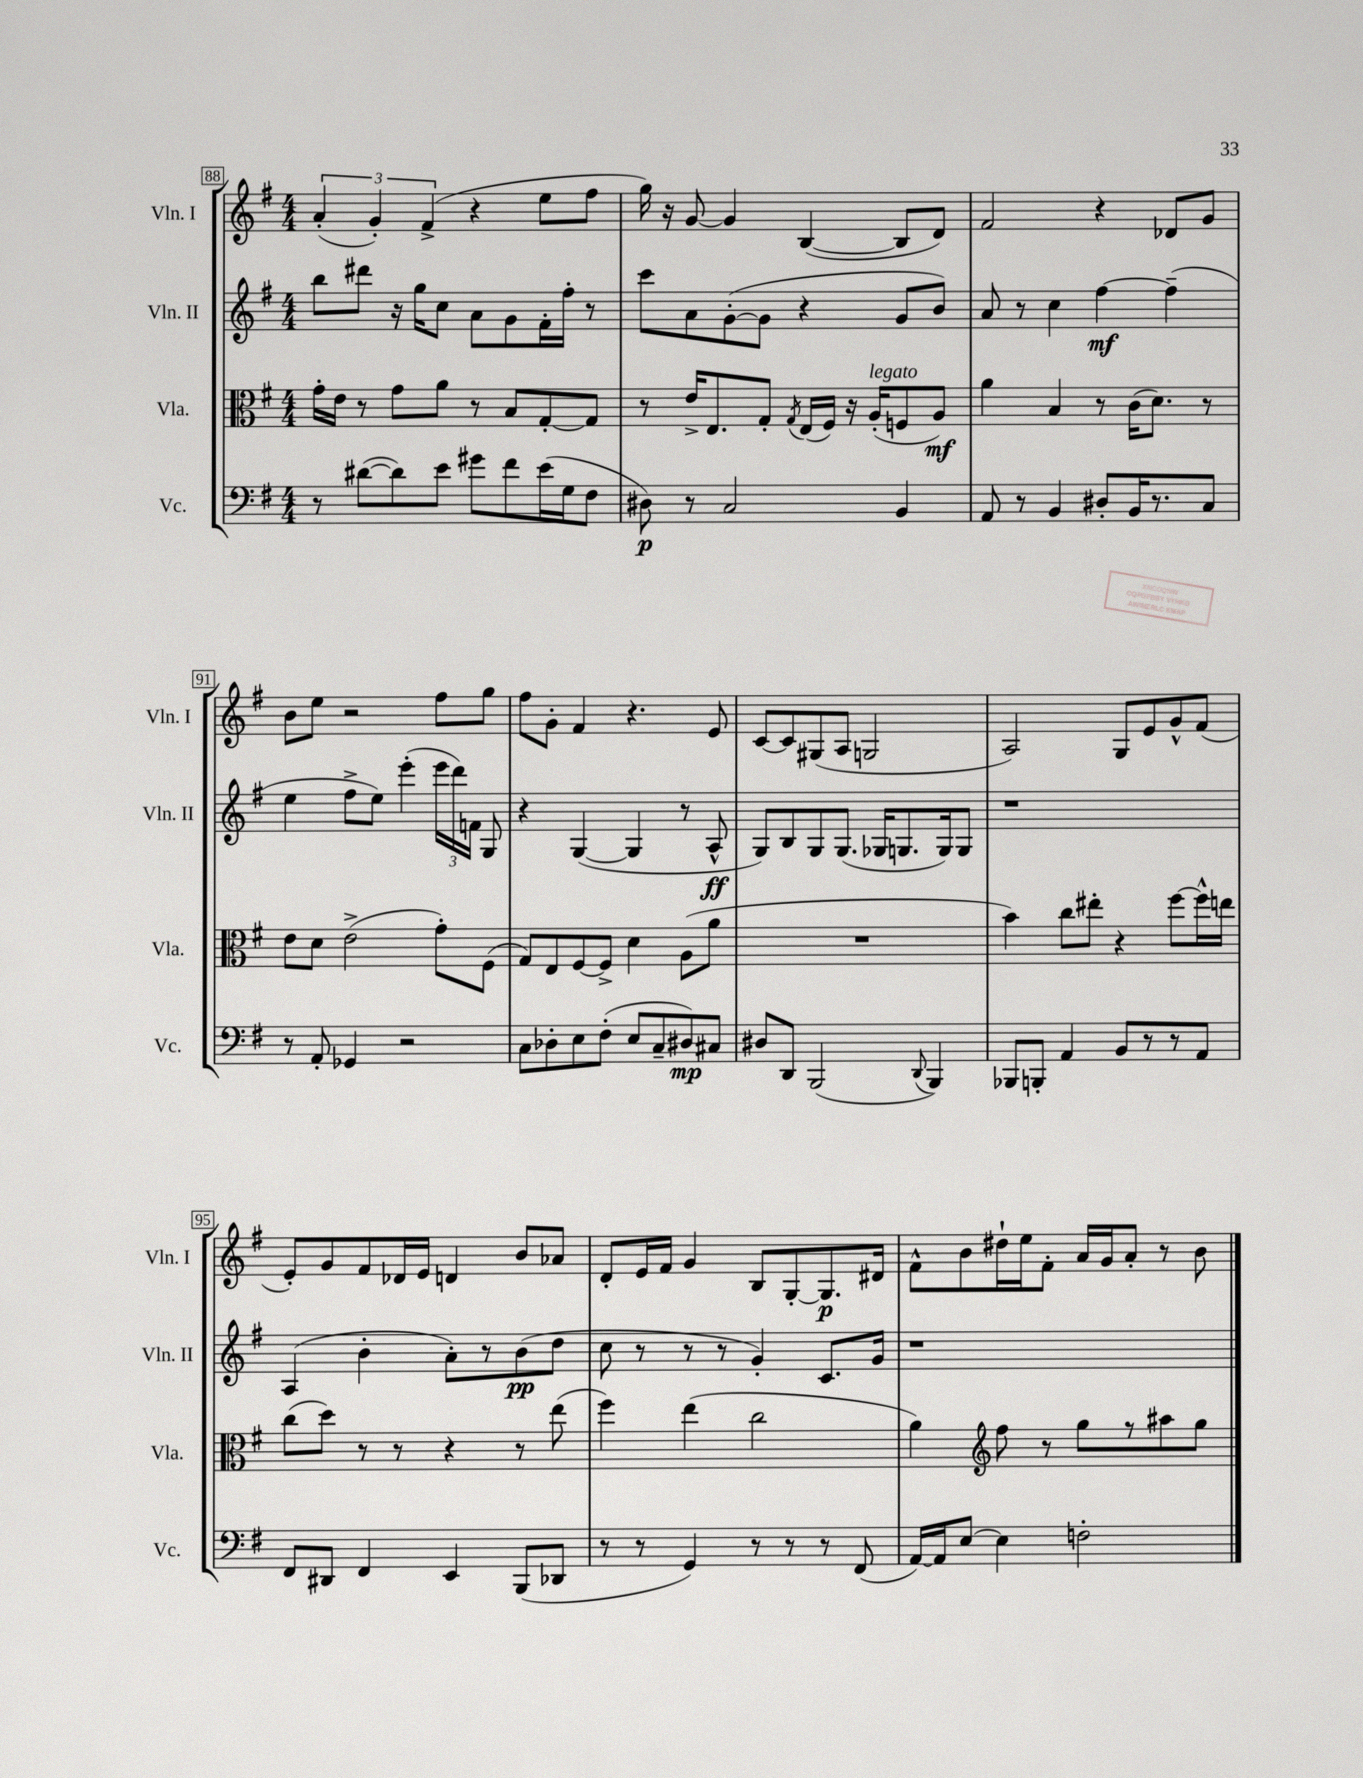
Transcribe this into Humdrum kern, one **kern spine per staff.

**kern	**kern	**kern	**kern
*staff4	*staff3	*staff2	*staff1
*clefF4	*clefC3	*clefG2	*clefG2
*k[f#]	*k[f#]	*k[f#]	*k[f#]
*M4/4	*M4/4	*M4/4	*M4/4
8r	16g'	8bb	(6a'
.	16e	.	.
([8d#	8r	8ddd#	.
.	.	.	6g')
8d#])	8g	16r	.
.	.	16gg	.
.	.	.	(6f#^
8e	8a	8cc	.
8g#	8r	8a	4r
8f#	8B	8g	.
(16e	[8G'	16f#'	8ee
16G	.	16ff#'	.
8F#	8G]	8r	8ff#
=	=	=	=
8D#)	8r	8ccc	16gg)
.	.	.	16r
8r	16e^	8a	[8g
.	8.E	.	.
2C	.	([8g'	4g]
.	8G'	8g]	.
.	8qG	.	.
.	(16E	4r	([4B
.	16F#)	.	.
.	16r	.	.
.	(16A'	.	.
4BB	8F	8g	8B]
.	8A)	8b)	8d)
=	=	=	=
8AA	4a	8a	2f#
8r	.	8r	.
4BB	4B	4cc	.
8D#'	8r	[4ff#	4r
16BB	(16c	.	.
8.r	8.d)	.	.
.	.	(4ff#~]	8d-
8C	8r	.	8g
=	=	=	=
8r	8e	4ee	8b
8AA'	8d	.	8ee
4GG-	(2e^	8ff#^	2r
.	.	8ee)	.
2r	.	(4eee'	.
.	8g')	24eee	8ff#
.	.	24ddd)	.
.	.	24f	.
.	(8F#	8G	8gg
=	=	=	=
8C	8G)	4r	8ff#
8D-'	8E	.	8g'
8E	[8F#	([4G	4f#
(8F#'	8F#^]	.	.
8E	4d	4G]	4.r
8C~	.	.	.
8D#)	(8A	8r	.
8C#	8a	8A^^	8e
=	=	=	=
8D#	1r	8G)	[8c
8DD	.	8B	8c]
(2BBB	.	8G	(8G#
.	.	(8.G	8A
.	.	.	2G
.	.	16G-	.
.	.	8.G	.
8qqDD	.	.	.
4BBB)	.	.	.
.	.	16G)	.
.	.	8G	.
=	=	=	=
8BBB-	4b)	1r	2A)
8BBB'	.	.	.
4AA	8cc	.	.
.	8ee#'	.	.
8BB	4r	.	8G
8r	.	.	8e
8r	[8ff#	.	8g^^
8AA	16ff#^^]	.	(8f#
.	16ee	.	.
=	=	=	=
8FF#	(8cc	(4A	8e')
8DD#	8dd)	.	8g
4FF#	8r	4b'	8f#
.	8r	.	16d-
.	.	.	16e
4EE	4r	8a')	4d
.	.	8r	.
(8BBB	8r	(8b	8b
8DD-	(8ee	8dd	8a-
=	=	=	=
8r	4ff#)	8cc	8d'
8r	.	8r	16e
.	.	.	16f#
4GG)	(4ee	8r	4g
.	.	8r	.
8r	2cc	4g')	8B
8r	.	.	[8G'
8r	.	8.c	8.G]
(8FF#	.	.	.
.	.	16g	16d#
=	=	=	=
[16AA)	4a)	1r	8f#^^
16AA]	.	.	.
[8E	.	.	8b
*	*clefG2	*	*
4E]	8ff#	.	16dd#`
.	.	.	16ee
.	8r	.	8f#'
2F'	8gg	.	16a
.	.	.	16g
.	8r	.	8a'
.	8aa#	.	8r
.	8gg	.	8b
==	==	==	==
*-	*-	*-	*-
